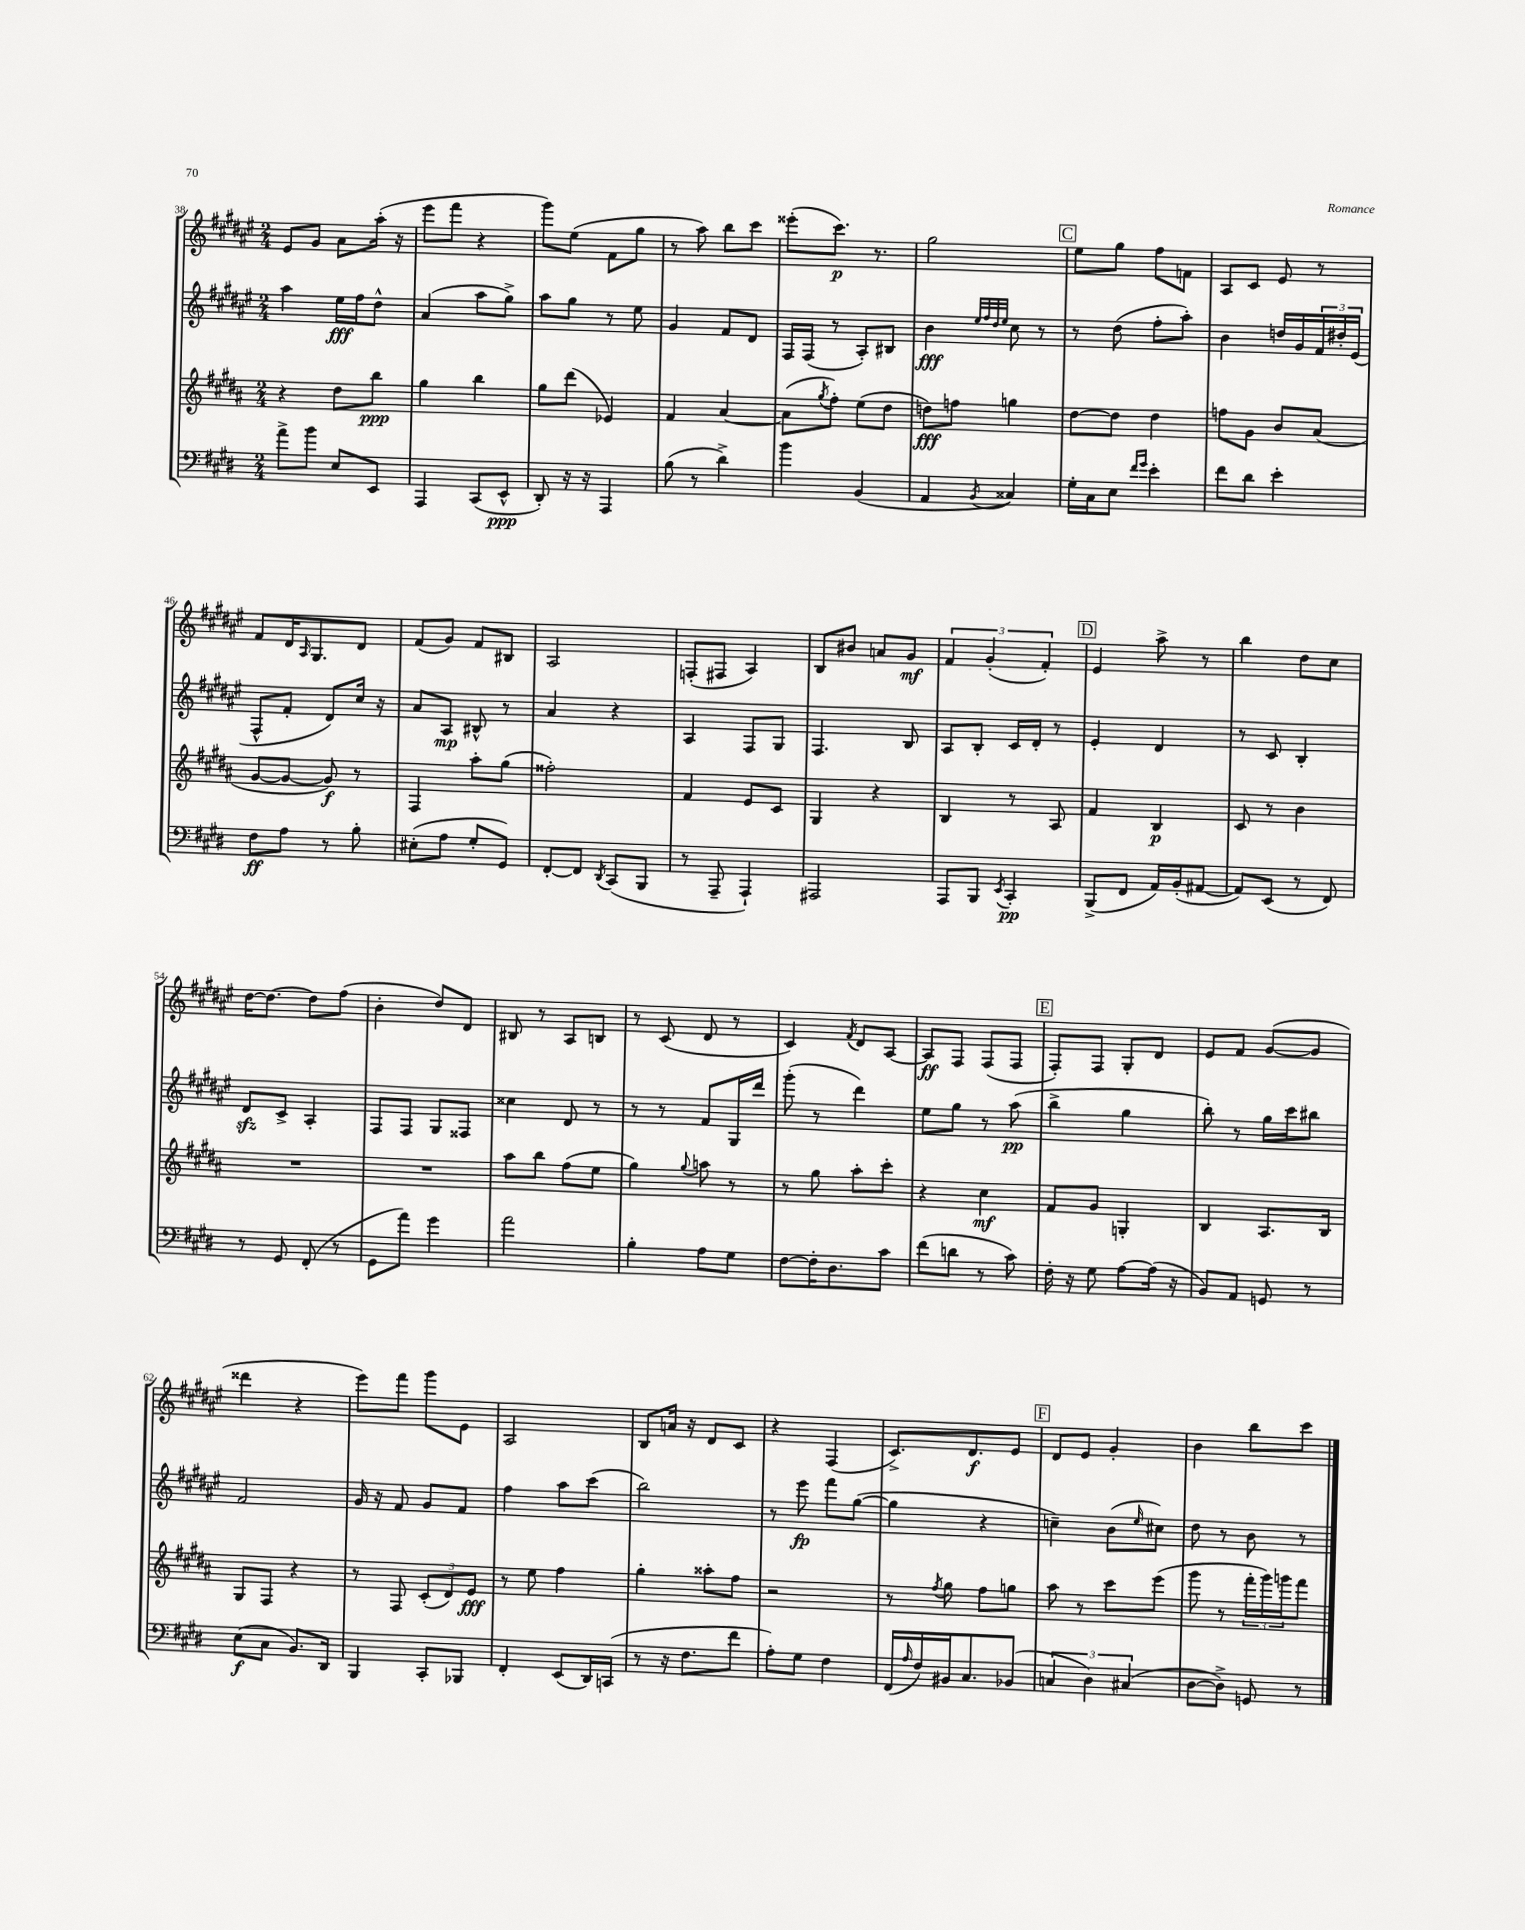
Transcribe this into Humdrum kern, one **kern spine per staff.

**kern	**kern	**kern	**kern
*staff4	*staff3	*staff2	*staff1
*clefF4	*clefG2	*clefG2	*clefG2
*k[f#c#g#d#]	*k[f#c#g#d#a#]	*k[f#c#g#d#a#e#]	*k[f#c#g#d#a#e#]
*M2/4	*M2/4	*M2/4	*M2/4
8a^	4r	4aa#	8e#
8b	.	.	8g#
8E	8dd#	16ee#	8a#
.	.	16ff#	.
8EE	8bb	8dd#^^	(16aa#'
.	.	.	16r
=	=	=	=
4AAA	4gg#	(4a#	8eee#
.	.	.	8fff#
(8CC#	4bb	8aa#	4r
8EE^^	.	8gg#^)	.
=	=	=	=
8DD#')	8gg#	8aa#	8ggg#)
16r	(8ddd#	8gg#	(8ee#
16r	.	.	.
4AAA	4e-)	8r	8f#
.	.	8ee#	8gg#
=	=	=	=
(8B	4f#	4g#	8r
8r	.	.	8aa#)
4d#^)	[4a#	8f#	8bb
.	.	8d#	8ccc#
=	=	=	=
4b	(8a#]	16F#	(8eee##'
.	.	(16F#	.
.	8qgg#	.	.
.	8ff#')	8r	8.ccc#)
(4BB	(8ee	8A#')	.
.	.	.	8.r
.	8dd#	8B#	.
=	=	=	=
4AA	8dd)	4b	2gg#
.	8ff	.	.
.	.	32qqee#	.
.	.	32qqff#	.
.	.	32qqdd#	.
8qBB	.	32qqee#	.
4C##)	4gg	8cc#	.
.	.	8r	.
=	=	=	=
16G#'	[8dd#	8r	8ee#
16C#	.	.	.
8E	8dd#]	(8dd#	8gg#
16qqf#	.	.	.
16qqg#	.	.	.
4e'	4dd#	8ff#'	8ff#
.	.	8aa#')	8f
=	=	=	=
8f#	8ff	4b	8A#
8d#	8g#	.	8c#
4e'	8b	16dd	8e#
.	.	16g#	.
.	(8a#	24f#	8r
.	.	24dd#'	.
.	.	(24e#	.
=	=	=	=
8F#	[8g#	8F#^^	8f#
8A	8g#_	8f#'	16d#
.	.	.	16qqA#
.	.	.	8.G#
8r	8g#])	8d#)	.
8B'	8r	16cc#	8d#
.	.	16r	.
=	=	=	=
(8E#'	4F#	8a#	(8f#
8A	.	8A#	8g#)
8G#'	8aa#'	8B#^^	8f#
8GG#)	(8gg#	8r	8B#
=	=	=	=
[8FF#'	2ff##')	4a#	2A#
8FF#]	.	.	.
8qDD#	.	.	.
(8CC#	.	4r	.
8BBB	.	.	.
=	=	=	=
8r	4f#	4A#	(8F'
8AAA~	.	.	8F#
4AAA`)	8e	8F#	4A#)
.	8c#	8G#	.
=	=	=	=
2AAA#	4G#	4.F#	8B
.	.	.	8b#
.	4r	.	8a
.	.	8B	8g#
=	=	=	=
8AAA	4B	8A#	6f#
8BBB	.	8B'	.
.	.	.	(6g#'
8qEE	.	.	.
4CC#'	8r	16c#	.
.	.	16d#'	.
.	.	.	6f#')
.	8A#	8r	.
=	=	=	=
(8BBB^	4f#	4e#'	4e#
8FF#	.	.	.
16AA)	4B	4d#	8aa#^
(16BB'	.	.	.
[8AA#	.	.	8r
=	=	=	=
8AA#])	8c#	8r	4bb
(8EE	8r	8c#	.
8r	4b	4B'	8dd#
8FF#)	.	.	8cc#
=	=	=	=
8r	2r	8d#	[16dd#
.	.	.	8.dd#_
8GG#	.	8c#^	.
(8FF#'	.	4A#'	8dd#]
8r	.	.	(8ff#
=	=	=	=
8GG#	2r	8F#	4b'
8a)	.	8F#	.
4g#	.	8G#	8dd#)
.	.	8F##	8d#
=	=	=	=
2a	8aa#	4cc##	8B#
.	8bb	.	8r
.	(8ff#	8d#	8A#
.	8ee	8r	8B
=	=	=	=
4B'	4gg#)	8r	8r
.	.	8r	(8c#
.	8qqgg#	.	.
8A	8aa	8f#	8d#
8G#	8r	16G#	8r
.	.	16ddd#	.
=	=	=	=
[8F#	8r	(8ggg#'	4c#)
16F#']	8gg#	8r	.
8.D#	.	.	.
.	.	.	8qf#
.	8aa#'	4ddd#)	8d#
8c#	8ccc#'	.	[8A#
=	=	=	=
(8f#	4r	8ee#	8A#]
8d	.	8gg#	8F#
8r	4cc#	8r	(8F#
8c#)	.	(8aa#	8F#
=	=	=	=
16F#'	8f#	4bb^	8F#')
16r	.	.	.
8G#	8g#	.	8F#
[8A	4G'	4gg#	8G#'
(16A]	.	.	8d#
16r	.	.	.
=	=	=	=
8BB)	4B	8bb')	8e#
8AA	.	8r	8f#
8GG	8.A#	16gg#	([8g#
.	.	16ccc#	.
8r	.	8bb#	8g#]
.	16B	.	.
=	=	=	=
(8E	8G#	2f#	4ddd##
8C#	8F#	.	.
8.BB)	4r	.	4r
16DD#	.	.	.
=	=	=	=
4BBB	8r	16g#	8eee#)
.	.	16r	.
.	8F#	8f#	8fff#
8CC#'	(12c#'	8g#	8ggg#
.	12d#)	.	.
8BBB-	.	8f#	8e#
.	12e	.	.
=	=	=	=
4FF#'	8r	4ff#	2A#
.	8ee	.	.
(8EE	4ff#	8aa#	.
16DD#)	.	(8ccc#	.
(16CC	.	.	.
=	=	=	=
8r	4gg#'	2bb)	8B
16r	.	.	16a
8.F#	.	.	16r
.	8aa##'	.	8d#
8f#	8ff#	.	8c#
=	=	=	=
8A')	2r	8r	4r
8G#	.	8eee#	.
4F#	.	8fff#	(4F#
.	.	([8gg#	.
=	=	=	=
(16FF#	8r	4gg#]	8.c#^)
16qqA	.	.	.
16F#)	.	.	.
.	8qff#	.	.
16BB#	8gg#	.	.
8.C#	.	.	8.d#
.	8ff#	4r	.
(8BB-	8gg	.	8e#
=	=	=	=
6C	8aa#	4cc~)	8d#
.	8r	.	8e#
6D#)	.	.	.
.	8ccc#	(8b	4g#'
(6C#	.	.	.
.	.	16qqee#	.
.	(8eee	8cc#)	.
=	=	=	=
[8D#	8ggg#	8dd#	4b
8D#^])	8r	8r	.
8GG	24fff#'	8b	8bb
.	24ggg#)	.	.
.	24ggg	.	.
8r	8fff#	8r	8ccc#
==	==	==	==
*-	*-	*-	*-
